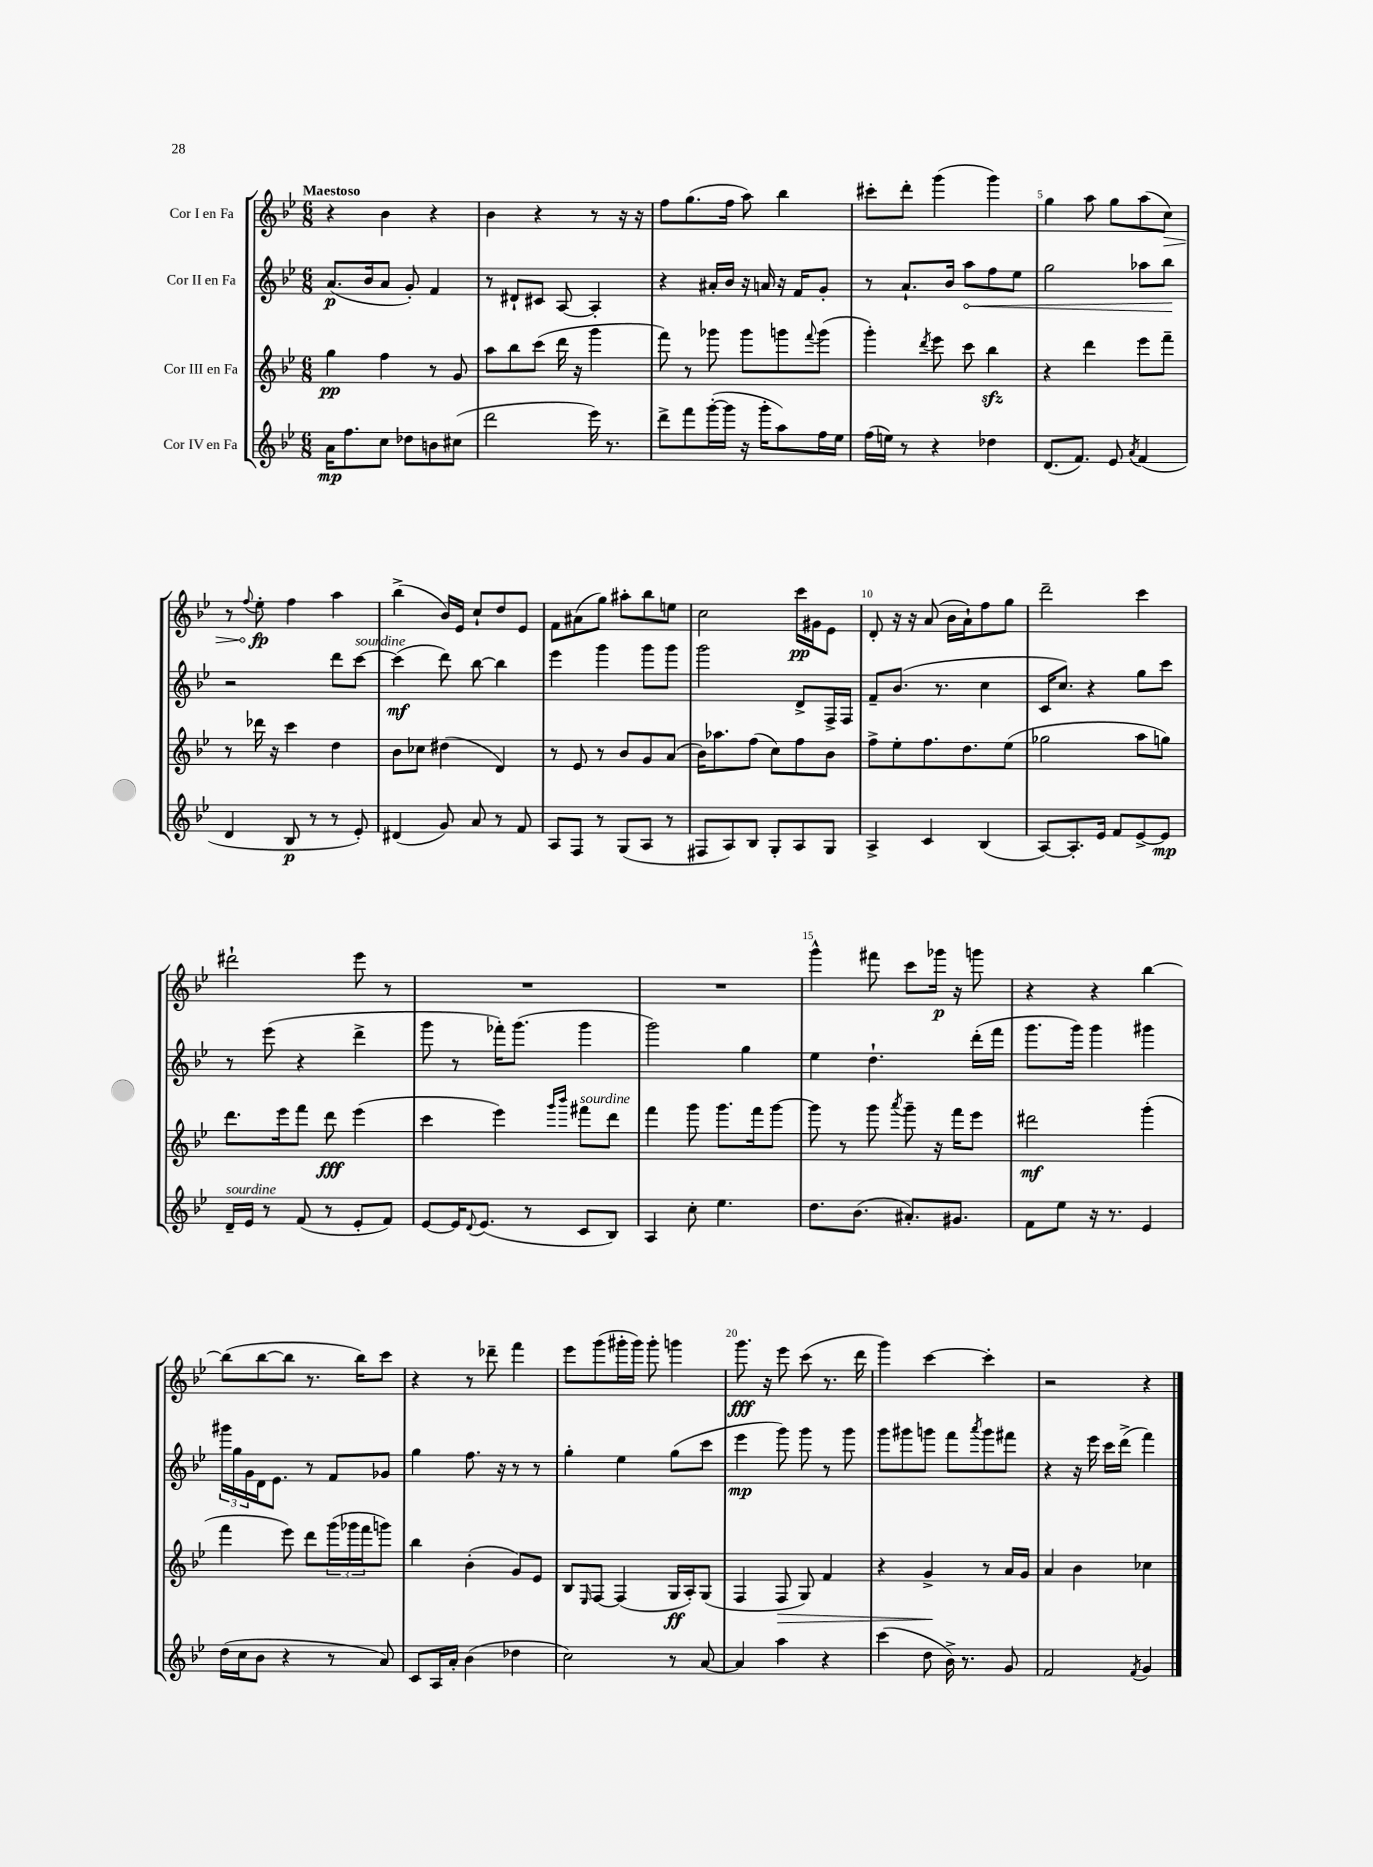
<<
\new StaffGroup <<
\new Staff = "s0" \with { instrumentName = "Cor I en Fa" } {
    \clef treble \key bes \major \numericTimeSignature \time 6/8 \tempo "Maestoso"
    r4 bes'4 r4 |
    bes'4 r4 r8 r16 r16 |
    f''8 g''8.( f''16 a''8) bes''4 |
    cis'''8-. d'''8-. g'''4( g'''4) |
    g''4 a''8 g''8 a''8( \once \override Hairpin.circled-tip = ##t c''8\>) |
    r8 \appoggiatura { f''8 } ees''8-.\fp\! f''4 a''4 |
    bes''4->( bes'16) ees'16 c''8-! d''8 ees'8 |
    f'8 ais'8( g''8) ais''8-. bes''8 e''8 |
    c''2 c'''16\pp gis'16 ees'8 |
    d'8-. r16 r16 a'8( bes'16 a'16-!) f''8 g''8 |
    d'''2-- c'''4 |
    dis'''2-! ees'''8 r8 |
    R2. |
    R2. |
    g'''4-^ fis'''8 c'''8 ges'''16\p r16 g'''8 |
    r4 r4 bes''4~ |
    bes''8( bes''8~ bes''8 r8. bes''16) c'''8 |
    r4 r8 des'''8-- f'''4 |
    ees'''8 g'''8( gis'''16-. gis'''16) gis'''8-. g'''4 |
    g'''8.\fff r16 ees'''8 c'''8( r8. d'''16 |
    g'''4) c'''4~ c'''4-. |
    r2 r4 \bar "|." |
}
\new Staff = "s1" \with { instrumentName = "Cor II en Fa" } {
    \clef treble \key bes \major \numericTimeSignature \time 6/8
    a'8.\p( bes'16 a'8 g'8-.) f'4 |
    r8 dis'8-! cis'8 a8~ a4-. |
    r4 ais'16-. bes'16 r16 a'16 r16 f'16 g'8-. |
    r8 a'8.-! bes'16 \once \override Hairpin.circled-tip = ##t a''8\< f''8 ees''8 |
    g''2 aes''8 bes''8\! |
    r2 d'''8 c'''8~^\markup { \italic "sourdine" } |
    c'''4\mf( d'''8) bes''8~ bes''4 |
    ees'''4 g'''4 g'''8 g'''8 |
    g'''2 d'8-> f16-> f16 |
    f'8-- bes'8.( r8. c''4 |
    c'16 c''8.) r4 g''8 c'''8 |
    r8 ees'''8( r4 d'''4-> |
    g'''8 r8 fes'''16-.) g'''8.( g'''4 |
    g'''2) g''4 |
    ees''4 d''4.-! d'''16-.( f'''16 |
    g'''8. g'''16) g'''4 gis'''4 |
    \tuplet 3/2 { gis'''16 g''16 g'16 } d'16 ees'8. r8 f'8 ges'8 |
    g''4 f''8. r16 r8 r8 |
    g''4-. ees''4 g''8( c'''8 |
    ees'''4\mp g'''8) g'''8 r8 g'''8 |
    g'''8 gis'''8 g'''8 f'''8 \acciaccatura { a'''8 } g'''8 fis'''8 |
    r4 r16 ees'''16 c'''16 d'''16->( f'''4) \bar "|." |
}
\new Staff = "s2" \with { instrumentName = "Cor III en Fa" } {
    \clef treble \key bes \major \numericTimeSignature \time 6/8
    g''4\pp f''4 r8 g'8 |
    a''8 bes''8 c'''8( d'''16 r16 g'''4 |
    f'''8) r8 ges'''8 ges'''8 g'''8 \appoggiatura { f'''8 } g'''8( |
    g'''4-.) \acciaccatura { d'''8 } ees'''8 c'''8 bes''4\sfz |
    r4 d'''4 ees'''8 f'''8-- |
    r8 des'''16 r16 c'''4 d''4 |
    bes'8 ces''8 dis''4( d'4) |
    r8 ees'8 r8 bes'8 g'8 a'8( |
    bes'16) aes''8. f''8( c''8) f''8 bes'8 |
    f''8-> ees''8-. f''8. d''8. ees''8( |
    ges''2 a''8 g''8) |
    d'''8. ees'''16 f'''8 d'''8\fff ees'''4( |
    c'''4 ees'''4) \grace { g'''16 bes'''16 } fis'''8^\markup { \italic "sourdine" } d'''8 |
    f'''4 g'''8 g'''8. f'''16 g'''8~ |
    g'''8 r8 g'''8 \acciaccatura { a'''8 } g'''8-- r16 f'''16 ees'''8 |
    dis'''2\mf g'''4-.( |
    f'''4 ees'''8) d'''8 \tuplet 3/2 { g'''16( ges'''16 f'''16 } g'''8) |
    bes''4 bes'4-.( g'8) ees'8 |
    bes8 \grace { ees16 } f8~ f4( g16\ff a16-.) g8( |
    f4 f8\> g8) f'4 |
    r4 g'4->\! r8 a'16 g'16 |
    a'4 bes'4 ces''4 \bar "|." |
}
\new Staff = "s3" \with { instrumentName = "Cor IV en Fa" } {
    \clef treble \key bes \major \numericTimeSignature \time 6/8
    a'16\mp f''8. c''8 des''8 b'8 cis''8( |
    d'''2 ees'''16) r8. |
    d'''8-> f'''8 g'''16~-.( g'''16 r16 g'''16-. a''8) f''16 ees''16 |
    f''16( e''16) r8 r4 des''4 |
    d'8.( f'8.) ees'8 \acciaccatura { a'8 } f'4( |
    d'4 bes8\p r8 r8 ees'8-.) |
    dis'4( g'8) a'8 r8 f'8 |
    a8 f8 r8 g8( a8 r8 |
    fis8 a8) bes8 g8-. a8 g8 |
    a4-> c'4 bes4( |
    a8~) a8.-. ees'16 f'8 ees'8~-> ees'8\mp |
    d'16--^\markup { \italic "sourdine" } ees'16 r8 f'8( r8 ees'8-. f'8) |
    ees'8~ ees'16 \appoggiatura { d'8 } ees'8.( r8 c'8 bes8) |
    a4 c''8-. ees''4. |
    d''8. bes'8.( ais'8.-.) gis'8. |
    f'8 ees''8 r16 r8. ees'4 |
    d''16( c''16 bes'8 r4 r8 a'8) |
    c'8 a16 a'16-. bes'4( des''4 |
    c''2) r8 a'8~ |
    a'4 a''4 r4 |
    c'''4( d''8 bes'16->) r8. g'8 |
    f'2 \acciaccatura { f'8 } g'4 \bar "|." |
}
>>
>>
\layout { \context { \Score \override BarNumber.break-visibility = ##(#f #t #t) barNumberVisibility = #(every-nth-bar-number-visible 5) } }
